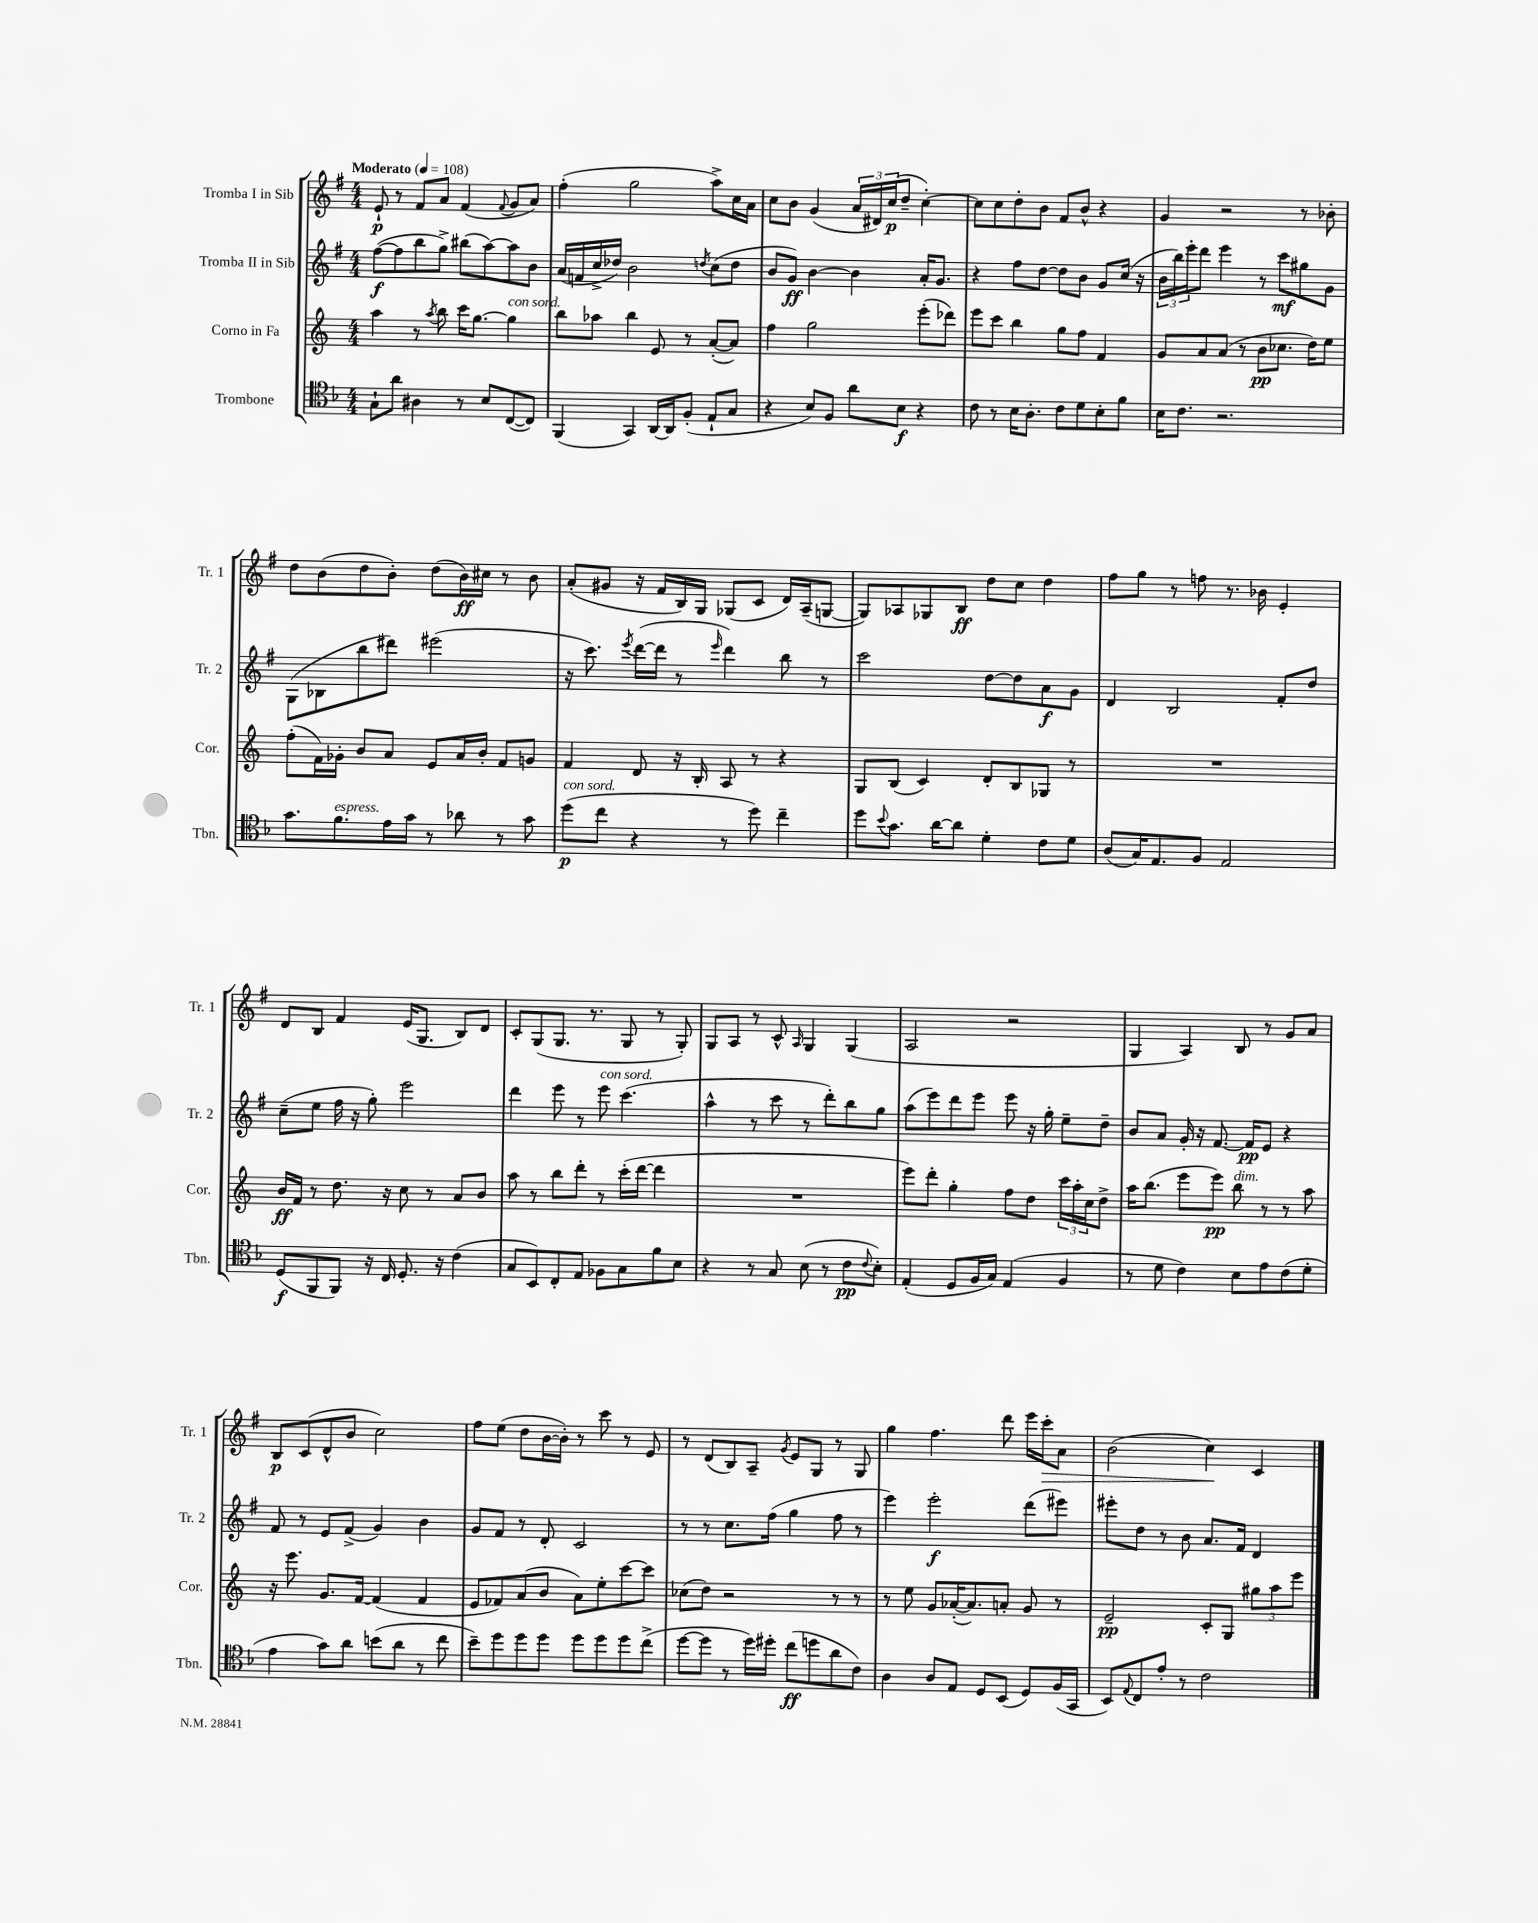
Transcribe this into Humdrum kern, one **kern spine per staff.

**kern	**kern	**kern	**kern
*staff4	*staff3	*staff2	*staff1
*clefC4	*clefG2	*clefG2	*clefG2
*k[b-]	*k[]	*k[f#]	*k[f#]
*M4/4	*M4/4	*M4/4	*M4/4
*MM108	*MM108	*MM108	*MM108
8G`	4aa	([8ff#	8e`
8a	.	8ff#]	8r
4A#	8r	8bb	8f#
.	8qaa	.	.
.	8bb	8gg^)	8a
8r	16ccc	(8bb#	(4f#
.	[8.gg	.	.
8B-	.	[8aa)	.
.	.	.	8qqf#
([8C	4gg]	8aa]	8g
8C])	.	8b	8a)
=	=	=	=
(4FF	8bb	(16a	(4ff#'
.	.	16f	.
.	8aa-	16cc^	.
.	.	16dd-)	.
4GG)	4bb	2b	2gg
[16AA	8e	.	.
16AA]	.	.	.
(8F'	8r	.	.
.	.	8qdd	.
8E`	([8a'	(8cc	8aa^)
8G	8a])	8dd	16cc
.	.	.	16a
=	=	=	=
4r	4ff	8b	8cc
.	.	8g)	8b
8B-)	2gg	[4b	(4g
8F	.	.	.
8a	.	4b]	24a
.	.	.	24d#)
.	.	.	(24cc
8B-	.	.	8dd~
4r	(8eee'	16a'	[4cc')
.	.	8.g	.
.	8ddd-)	.	.
=	=	=	=
8c	8eee	4r	8cc]
8r	8ccc	.	8cc
16B-	4bb	8ff#	8dd'
8.A'	.	.	.
.	.	[8dd	8b
8c	8gg	8dd]	8f#
8d	8ff	8b	8b^^
8B-'	4f	8g	4r
8f	.	(16cc	.
.	.	16r	.
=	=	=	=
16B-	8g	24b	4g
.	.	24bb)	.
8.c	.	.	.
.	.	24eee'	.
.	8a	8ddd	.
2.r	(8a	4eee	2r
.	8r	.	.
.	8b	8r	.
.	8.cc-	8ccc	.
.	.	8gg#	8r
.	16dd)	.	.
.	8ee	8g	8b-'
=	=	=	=
8.g	(8ff'	(8G	8dd
.	16f)	8B-	(8b
8.f	16g-'	.	.
.	8b	8bb	8dd
16e	8a	8ddd#)	8b')
16g	.	.	.
8r	8e	(2eee#	(8dd
8a-	16a	.	16b)
.	16b'	.	16cc#
8r	8f	.	8r
8g	8g	.	8b
=	=	=	=
(8dd	4f	16r	(8a'
.	.	8.ccc)	.
8cc	.	.	8g#
.	.	8qeee	.
4r	8d	([16ddd	16r
.	.	16ddd]	16f#
.	16r	8r	16B)
.	16B'	.	16G
.	.	16qqeee	.
8r	8A	4ddd)	(8G-
8dd)	8r	.	8c
4cc~	4r	8bb	16d)
.	.	.	(16A~
.	.	8r	[8G
=	=	=	=
8dd	8G	2ccc	8G])
8qqb-	.	.	.
8.g	(8B	.	8A-
.	4c)	.	8G-
[16a	.	.	.
8a]	.	.	8B
4d'	8d'	[8dd	8dd
.	8B	8dd]	8cc
8c	8G-	8a	4dd
8d	8r	8g	.
=	=	=	=
(8A	1r	4d	8ff#
16G)	.	.	8gg
8.E	.	.	.
.	.	2B	8r
8F	.	.	8ff
2E	.	.	8.r
.	.	.	16b-
.	.	8f#'	4e'
.	.	8dd	.
=	=	=	=
(8D	16b	(8cc~	8d
.	16f	.	.
8FF	8r	8ee	8B
8FF)	8.dd	16ff#	4f#
.	.	16r	.
16r	.	8gg')	.
16C	16r	.	.
8.D'	8cc	2eee	(16e
.	.	.	8.G
.	8r	.	.
16r	.	.	.
(4c	8a	.	8B)
.	8b	.	8d
=	=	=	=
8G	8aa	4ddd	8c'
8BB-)	8r	.	(8G
8C'	8bb	8eee	8.G
8E	8ddd'	8r	.
.	.	.	8.r
8F-	8r	8eee	.
8G	(16ccc'	(4.ccc	8G
.	[16ddd	.	.
8f	4ddd]	.	8r
8B-	.	.	8G')
=	=	=	=
4r	1r	4aa^^	8G
.	.	.	8A
8r	.	8r	8r
8G	.	8ccc	8c^^
.	.	.	16qqA
(8B-	.	8r	4G
8r	.	8ddd')	.
8c	.	8bb	(4G
8qqc	.	.	.
8B-')	.	8gg	.
=	=	=	=
(4E'	8eee)	(8aa	2A
.	8ddd'	8eee)	.
8D	4gg'	8ddd	.
16F	.	8eee	.
16G)	.	.	.
(4E	8ff	8eee	2r
.	8dd	16r	.
.	.	16gg'	.
4F	24ccc	8ee~	.
.	24aa'	.	.
.	24cc	.	.
.	8dd^	8dd~	.
=	=	=	=
8r	16aa	8b	4G
.	(8.bb	.	.
8d	.	8a	.
4c)	8eee	16g'	4A)
.	.	16r	.
.	8eee)	[8.f#	.
8B-	8bb	.	8B
.	.	16f#]	.
8e	8r	8e	8r
(8c	8r	4r	8g
8d'	8aa	.	8a
=	=	=	=
4e	16r	8f#	8B
.	8.eee	.	.
.	.	8r	(8c
8g)	8.g	8e	8d^^
8a	.	(8f#^	8b
.	[16f	.	.
(8b	(4f]	4g)	2cc)
8a	.	.	.
8r	4f	4b	.
8cc	.	.	.
=	=	=	=
8b-~)	8e	8g	8ff#
8dd	8f-)	8f#	(8ee
8dd	(8a	8r	8dd
8dd	8b	8d'	[16b
.	.	.	16b'])
8dd	8a)	2c	8r
8dd	8ee'	.	8ccc
8dd	[8ccc	.	8r
(8cc^	8ccc]	.	8e
=	=	=	=
[8dd	(8cc-	8r	8r
8dd]	8dd)	8r	(8d
8r	2r	8.cc	8B)
16dd)	.	.	8A~
16dd#'	.	(16ff#	.
.	.	.	8qg
(8cc	.	4gg	8e
8dd	.	.	8G
8a	8r	8ff#	8r
8c)	8r	8r	8G
=	=	=	=
4A	8r	4eee)	4gg
.	8ee	.	.
8A	8g	2eee'	4.ff#
8E	([16a-'	.	.
.	8.a-])	.	.
8D	.	.	.
(8BB-	8a'	.	8ddd
8D)	8g	(8ddd	16eee
.	.	.	16ccc'
(16F	8r	8eee#)	8a
16GG	.	.	.
=	=	=	=
8BB-)	2e~	8eee#'	(2b
8qqE	.	.	.
8C	.	8dd	.
8e'	.	8r	.
8r	.	8b	.
2c	8c'	8.a	4cc)
.	8G	.	.
.	.	16f#	.
.	12gg#	4d	4c
.	12aa	.	.
.	12eee	.	.
==	==	==	==
*-	*-	*-	*-
